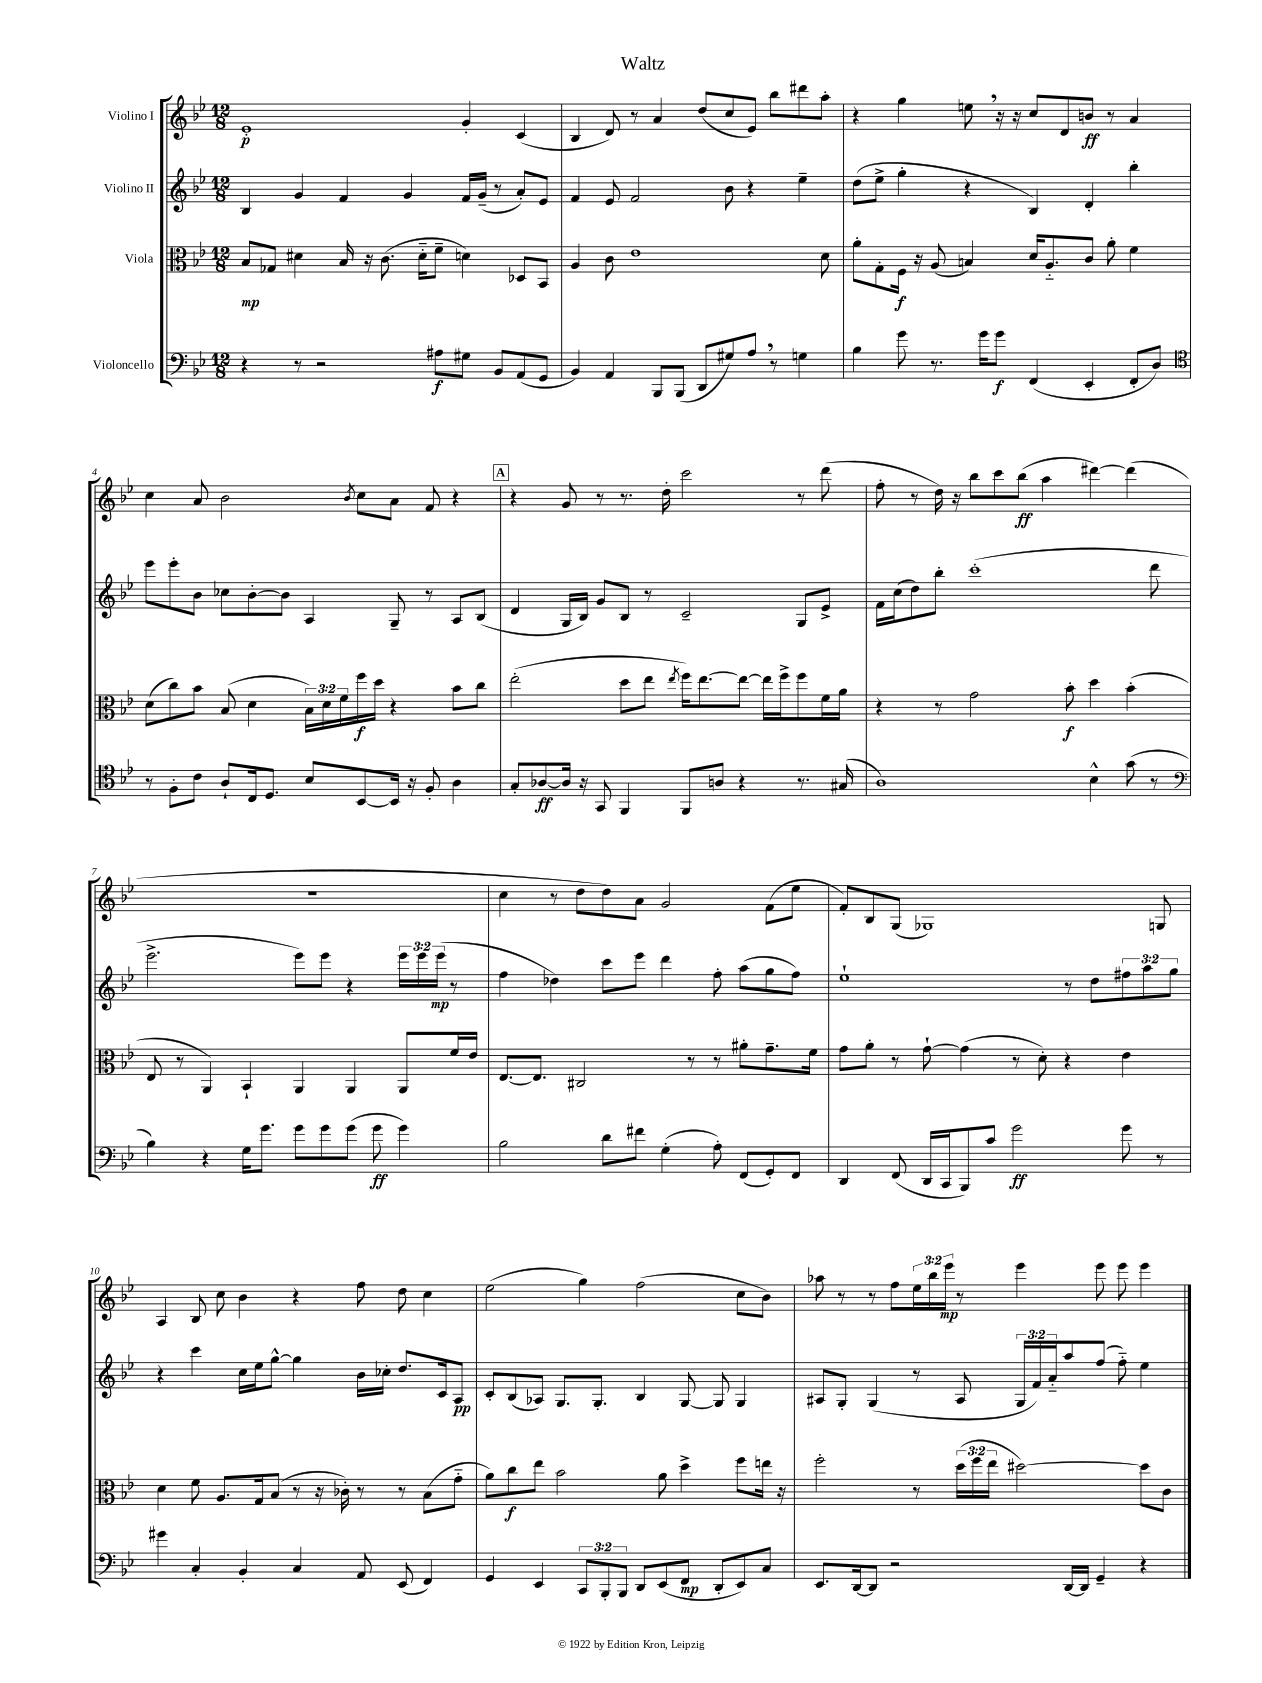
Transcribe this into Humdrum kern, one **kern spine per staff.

**kern	**kern	**kern	**kern
*staff4	*staff3	*staff2	*staff1
*clefF4	*clefC3	*clefG2	*clefG2
*k[b-e-]	*k[b-e-]	*k[b-e-]	*k[b-e-]
*M12/8	*M12/8	*M12/8	*M12/8
4r	8B-	4B-	1e-'
.	8G-	.	.
8r	4d#	4g	.
2r	.	.	.
.	16B-	4f	.
.	16r	.	.
.	(8.c	.	.
.	.	4g	.
.	16d#'~	.	.
8A#	8f~	.	.
8G#	4d)	16f	4g'
.	.	(16g~	.
8BB-	.	8r	.
(8AA	8D-	8a')	(4c
8GG	8BB-	8e-	.
=	=	=	=
4BB-)	4A	4f	4B-
4AA	8c	8e-	8d)
.	1e-	2f	8r
8BBB-	.	.	4a
(8BBB-	.	.	.
8DD	.	.	(8dd
8G#)	.	8b-	8cc
8A	.	4r	8e-)
8r	.	.	8bb-
4G	.	4ee-~	8ddd#
.	8d	.	8aa'
=	=	=	=
4B-	8a'	(8dd	4r
.	8G'	8ee-^	.
8g	16F	4gg'	4gg
.	16r	.	.
8.r	(8A	.	.
.	4B)	4r	8ee
16g	.	.	.
8g	.	.	16r
.	.	.	16r
(4FF	16d	4B-)	8cc
.	8.A'~	.	.
.	.	.	8d
4EE-'	8c	4d'	8b
.	8a'	.	8r
8FF'	4f	4bb-'	4a
8D)	.	.	.
=	=	=	=
*clefC4	*	*	*
8r	(8d	8eee-	4cc
8F'	8cc)	8eee-'	.
8c	8b-	8b-	8a
8A`	(8B-	8cc-	2b-
16C	4d	[8b-'	.
8.D	.	.	.
.	.	8b-]	.
8B-	24B-)	4A	.
.	24d	.	.
.	24f	.	.
.	.	.	8qb-
[8BB-	16ff	.	8cc
.	16dd	.	.
16BB-]	4r	8G~	8a
16r	.	.	.
8F'	.	8r	8f
4A	8b-	8A	4r
.	8cc	(8B-	.
=	=	=	=
8G'	(2ee-'	4d	4r
[8A-	.	.	.
16A-]	.	16G	8g
16r	.	16B-)	.
8GG	.	8g	8r
4FF	8dd	8B-	8.r
.	8ee-	8r	.
.	.	.	16dd'
.	8qee-	.	.
8FF	16ff)	2c~	2ccc
.	[8.ee-	.	.
8A	.	.	.
4r	8ee-_	.	.
.	16ee-]	.	.
.	16ff^	.	.
8.r	8ff	8G	8r
.	16f	8e-^	(8ddd
(16G#	16a	.	.
=	=	=	=
1A)	4r	16f	8ff'
.	.	(16cc	.
.	.	8dd)	8r
.	8r	8bb-'	16dd)
.	.	.	16r
.	2g	(1ccc'	8bb-
.	.	.	8ccc
.	.	.	(8bb-
.	.	.	4aa
.	8b-'	.	.
4B-^^	4dd	.	[4ddd#)
(8g	(4b-'	.	(4ddd#]
8r	.	8ddd	.
=	=	=	=
*clefF4	*	*	*
4B-)	8E-	2.eee-^	1.r
.	8r	.	.
4r	4AA)	.	.
16G	4BB-`	.	.
8.g	.	.	.
8g	4AA	8eee-)	.
8g	.	8eee-	.
(8g	4AA	4r	.
8g	.	.	.
4g)	8AA	24eee-	.
.	.	24eee-	.
.	.	(24eee-	.
.	16f	8r	.
.	16e-	.	.
=	=	=	=
2B-	[8.E-	4ff	4cc
.	8.E-]	.	.
.	.	4dd-)	8r
.	2C#	.	8dd
8d	.	8ccc	8dd)
8f#	.	8eee-	8a
(4G'	.	4ddd	2g
.	8r	.	.
8A')	8r	8ff'	.
(8FF	8a#'	(8aa	.
8GG')	8.g~	8gg	(8f
8FF	.	8ff)	8ee-
.	16f	.	.
=	=	=	=
4DD	8g	1ee-`	8f')
.	8a'	.	8B-
(8FF	8r	.	(8G
16DD	[8g`	.	1G-)
16CC	.	.	.
8BBB-)	(4g]	.	.
8c	.	.	.
2g	8r	.	.
.	8d')	.	.
.	4r	8r	.
.	.	8dd	.
8g	4e-	12ff#	.
.	.	12aa	.
8r	.	.	8G
.	.	12gg	.
=	=	=	=
4g#	4d	4r	4A
4C'	8f	4ccc	8B-
.	8.A	.	8cc
4BB-'	.	16cc	4b-
.	16G	16ee-	.
.	(8B-	[8gg^^	.
4C	8r	4gg]	4r
.	16r	.	.
.	16c-')	.	.
8AA	8r	16b-	8ff
.	.	16cc-'	.
(8EE-	8r	8.dd	8dd
4FF)	(8B-	.	4cc
.	.	16c	.
.	8g'~	8A	.
=	=	=	=
4GG	8a)	8c'	(2ee-
.	8cc	(8B-	.
4EE-	8ee-	8A-)	.
.	2b-	8.G	.
12CC	.	.	4gg)
.	.	8.G'	.
12BBB-'	.	.	.
12BBB-	.	.	.
8DD	.	4B-	(2ff
(8EE-	8a	.	.
8FF	4dd^	[8G	.
8DD'	.	8G]	.
8EE-)	8ff	4G	8cc
8C	16ee	.	8b-)
.	16r	.	.
=	=	=	=
8.EE-	2ff'	8A#	8aa-
.	.	8G'	8r
[16DD	.	.	.
8DD]	.	(4G	8r
2r	.	.	8ff
.	8r	8r	24ee-
.	.	.	24bb-
.	.	.	24eee-
.	(24dd	8A#	8r
.	24ff	.	.
.	24ee-	.	.
.	[2dd#)	24G	4eee-
.	.	24f)	.
.	.	24a'~	.
[16DD	.	8aa	.
16DD]	.	.	.
4GG~	.	(8ff	8eee-
.	.	8ff'~)	8eee-
4r	8dd#]	4ee-	4eee-
.	8c	.	.
==	==	==	==
*-	*-	*-	*-
